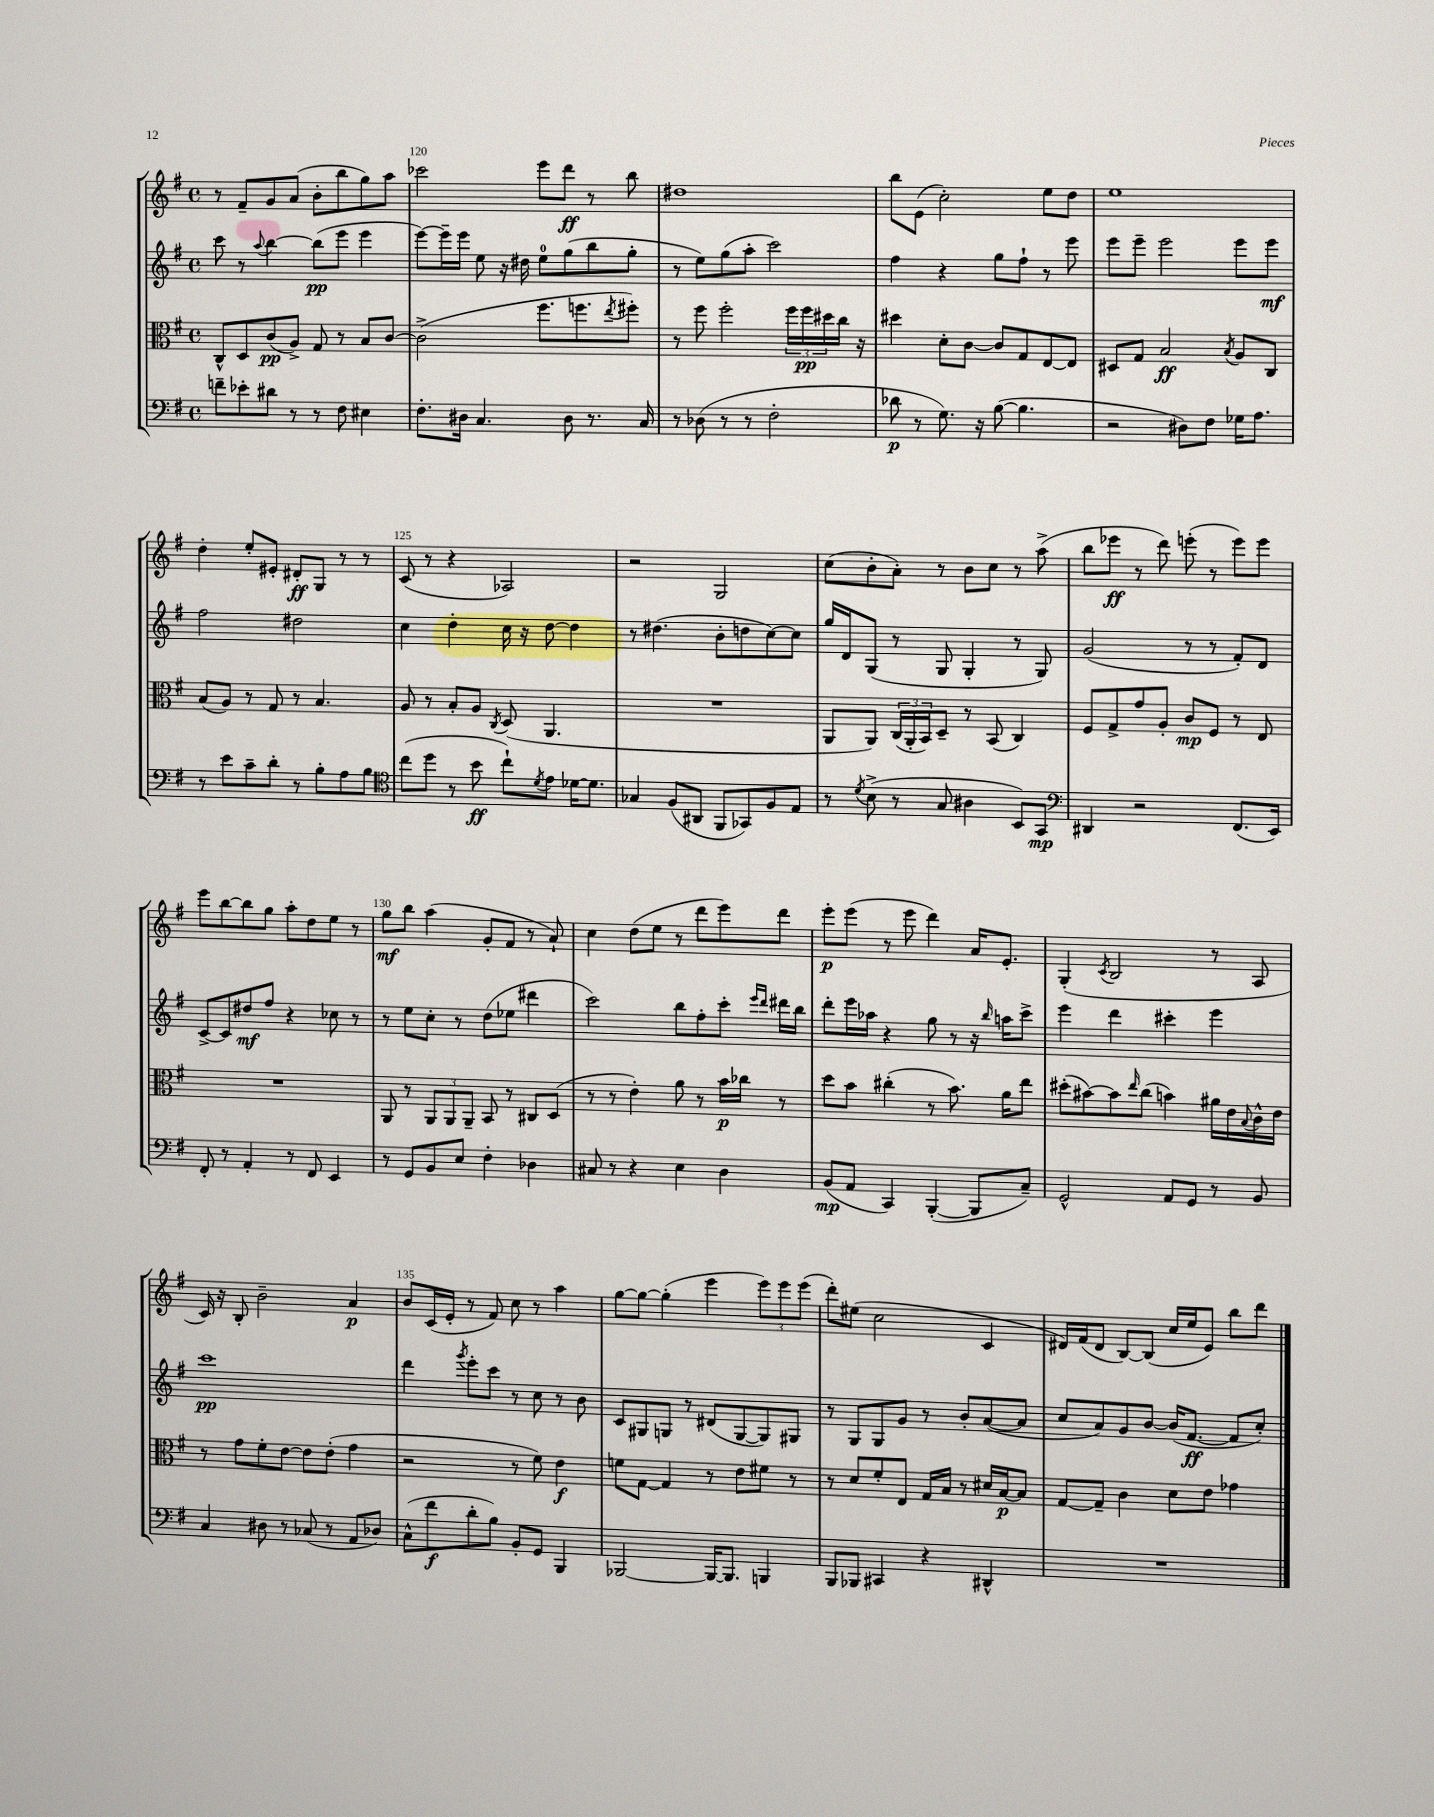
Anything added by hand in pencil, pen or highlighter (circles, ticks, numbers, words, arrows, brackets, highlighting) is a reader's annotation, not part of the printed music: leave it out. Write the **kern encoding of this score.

**kern	**kern	**kern	**kern
*staff4	*staff3	*staff2	*staff1
*clefF4	*clefC3	*clefG2	*clefG2
*k[f#]	*k[f#]	*k[f#]	*k[f#]
*M4/4	*M4/4	*M4/4	*M4/4
*met(c)	*met(c)	*met(c)	*met(c)
8f~	8C^^	8ccc	8r
8e-'	8D	8r	8f#~
.	.	8qqaa	.
8d#	(8c	[4bb	8g
8r	8A^)	.	(8a
8r	8G	(8bb]	8b'
8F#	8r	8eee	8bb
4E#	8B	4eee	8gg)
.	[8c	.	8aa
=	=	=	=
8.F#'	(2c^]	[8eee)	2ccc-
.	.	16eee~]	.
16D#	.	16eee	.
4.C	.	8ee	.
.	.	16r	.
.	.	16dd#	.
.	8.ff#	8ee	8eee
8D#	.	(8gg	8ddd
.	8.ff	.	.
8.r	.	8bb	8r
.	8qee	.	.
.	8ff#')	8gg'	8bb
16C	.	.	.
=	=	=	=
8r	8r	8r	1dd#
(8D-	8ff#	8ee)	.
8r	2ff#'	(8gg	.
8r	.	8aa'	.
2F#'	.	2ccc)	.
.	24ff#	.	.
.	24ff#	.	.
.	24dd#	.	.
.	16cc	.	.
.	16r	.	.
=	=	=	=
8d-	4dd#	4ff#	8bb
8r	.	.	(8e
8.G)	8d'	4r	2cc')
.	[8c	.	.
16r	.	.	.
([8B	8c]	8gg	.
4.B]	8G	8ff#`	.
.	[8E	8r	8ee
.	8E]	8eee	8dd
=	=	=	=
2r	8D#	8eee	1ee
.	8G	8eee~	.
.	2B	2eee	.
8D#)	.	.	.
8F#	.	.	.
.	8qB	.	.
16G-	8A	8eee	.
8.A	.	.	.
.	8C	8eee	.
=	=	=	=
8r	(8B	2ff#	4dd'
8e	8A)	.	.
8c~	8r	.	8ee'
8d'	8G	.	8e#'
8r	8r	2dd#	8d#'
8B'	4.B	.	8G
8A	.	.	8r
8B	.	.	8r
=	=	=	=
*clefC4	*	*	*
(8cc	8A	4cc	(8c
8dd	8r	.	8r
8r	8B'	4dd'	4r
8b	8A	.	.
.	8qC	.	.
8cc`)	(8D	16cc	2A-)
.	.	16r	.
8qd	.	.	.
8e	4.AA	[8dd	.
[16d-	.	4dd]	.
8.d-]	.	.	.
=	=	=	=
4G-	1r	8r	2r
.	.	(4.dd#	.
(8F#	.	.	.
8AA#	.	.	.
8FF#	.	8b'	2G
8GG-)	.	8dd	.
8F#	.	[8cc)	.
8E	.	8cc]	.
=	=	=	=
8r	8AA	16gg	(8cc
.	.	16d	.
8qd	.	.	.
(8B^	8AA)	(8G	8b'
8r	(24C	8r	8a')
.	24AA'	.	.
.	24BB)	.	.
8G	8D~	8G	8r
4A#	8r	4G'	8b
.	(8BB	.	8cc
8BB)	4C)	8r	8r
8GG	.	8G)	(8aa^
=	=	=	=
*clefF4	*	*	*
4DD#	8F#	(2g	8bb
.	8G^	.	8eee-
2r	8g	.	8r
.	8A'	.	8ddd)
.	8c	8r	(8eee'
.	8F#	8r	8r
(8.FF#	8r	8f#')	8eee)
.	8E	8d	8eee
16EE)	.	.	.
=	=	=	=
8FF#'	1r	[8c^	8eee
8r	.	8c]	[8bb
4AA'	.	8dd#	8bb]
.	.	8ff#	8gg
8r	.	4r	8aa'
8FF#	.	.	8dd
4EE	.	8cc-	8ee
.	.	8r	8r
=	=	=	=
8r	8AA	8r	8gg
8GG	8r	8ee	8bb
8BB	12AA	8cc'	(4aa
.	12AA	.	.
8E	.	8r	.
.	12AA~	.	.
4F#'	8BB	(8dd	8g'
.	8r	8ee-	8f#
4D-	8C#	4ddd#	8r
.	(8D	.	8a`)
=	=	=	=
8C#	8r	2ccc)	4cc
8r	8r	.	.
4r	4e')	.	(8dd
.	.	.	8ee
4E	8a	8bb	8r
.	8r	8ff#'	8ddd
4D	16b	8ccc'	8eee)
.	16cc-	.	.
.	.	16qqeee	.
.	.	16qqddd	.
.	8r	16ddd#	8ddd
.	.	16bb	.
=	=	=	=
(8BB	8dd	8ddd'	8eee'
8AA	8b	16eee	(8eee
.	.	16aa-	.
4CC)	(4cc#'	4r	8r
.	.	.	8eee
([4BBB'	8r	8gg	4ddd)
.	8.b)	8r	.
8BBB]	.	16r	16a
.	.	16qqbb	.
.	16a	16aa	8.e'
8C~)	8ee	8ccc^	.
=	=	=	=
2GG^^	(8dd#'	4eee	(4G'
.	[8b#)	.	.
.	.	.	8qc
.	8b#]	4ddd	2B
.	16qqee	.	.
.	(8cc	.	.
8AA	4b)	4ccc#'	.
8GG	.	.	.
8r	16a#	4eee	8r
.	16e	.	.
.	8qqB	.	.
8BB	16c^^	.	8A
.	16e	.	.
=	=	=	=
4C	8r	1ccc	16c)
.	.	.	16r
.	8g	.	8B'
8D#	8f#'	.	2b~
8r	[8e	.	.
(8C-	8e]	.	.
8r	(8e'	.	.
8AA	4g	.	4a
8D-)	.	.	.
=	=	=	=
(8C^^	2r	4ddd	8b
8f#	.	.	(16c
.	.	.	16e'
.	.	8qggg	.
8d'	.	8eee'	8r
8B)	.	8ccc	8f#)
8BB'	8r	8r	8cc
8GG	8f#)	8cc	8r
4BBB	4e	8r	4aa
.	.	8b	.
=	=	=	=
[2BBB-	8f	8c	[8gg
.	[8G	8G#	8gg_
.	4G]	8G	(4gg']
.	.	8r	.
16BBB-_	8r	(8d#	4eee
8.BBB-]	.	.	.
.	8e	[8G	.
4BBB	8f#	8G])	12eee)
.	.	.	12eee
.	8r	8G#	.
.	.	.	(12eee
=	=	=	=
8BBB	8r	8r	8ddd')
8BBB-	8d	8G	(8ee#
4CC#	8f#'	8G	2cc
.	8E	8g	.
4r	16G	8r	.
.	16B	.	.
.	8r	8b'	.
4DD#^^	16d#	([8a	4c
.	[16B	.	.
.	8B]	8a]	.
=	=	=	=
1r	[8G	8cc	16d#)
.	.	.	(16f#
.	8G~]	8a)	8d#
.	4c	8g	[8B)
.	.	[8b	(8B]
.	8d	(16b]	16cc
.	.	[8.f#	16ee
.	8e	.	8e)
.	4g-	8f#]	8bb
.	.	8cc')	8ddd
==	==	==	==
*-	*-	*-	*-
